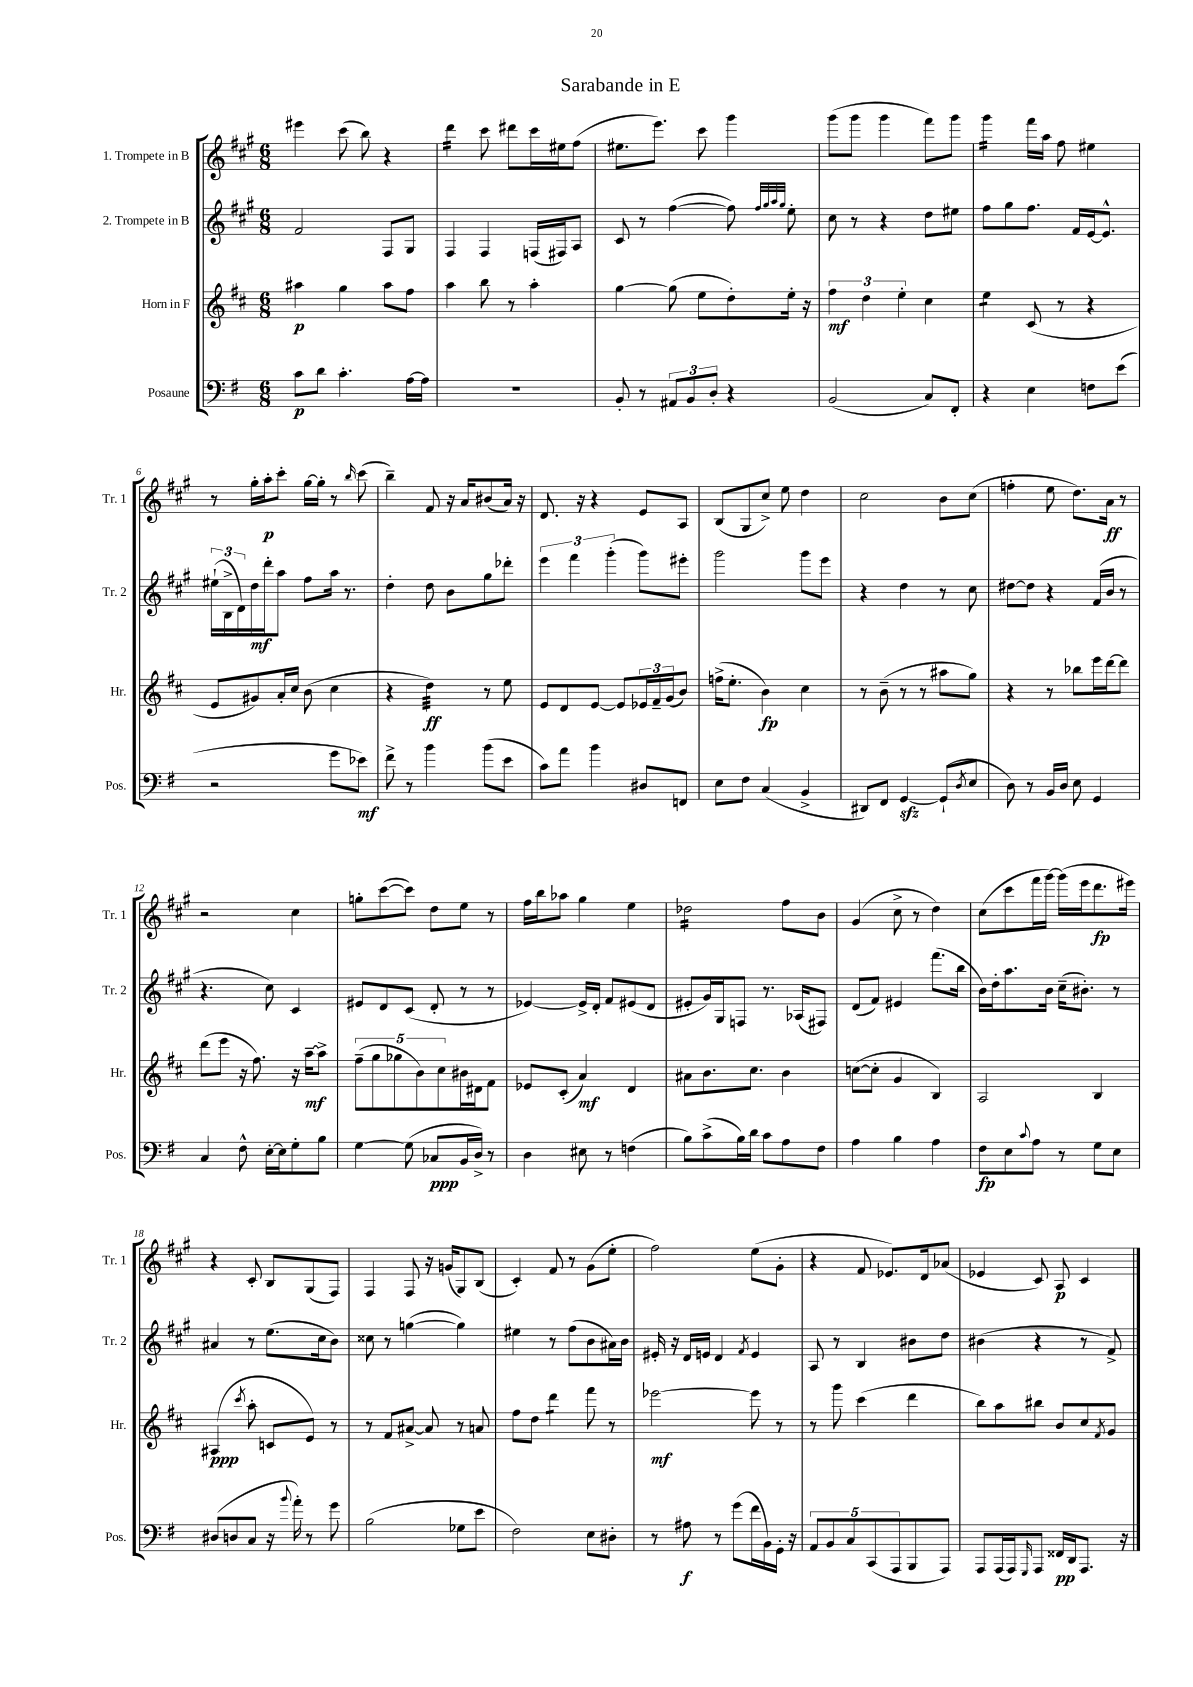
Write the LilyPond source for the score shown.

\header { title = "Sarabande in E" }
<<
\new StaffGroup <<
\new Staff = "s0" \with { instrumentName = "1. Trompete in B" shortInstrumentName = "Tr. 1" } {
    \clef treble \key a \major \numericTimeSignature \time 6/8
    eis'''4 cis'''8( b''8) r4 |
    d'''4:16 cis'''8 dis'''8 cis'''16 eis''16 fis''8( |
    eis''8. e'''8.) cis'''8 gis'''4 |
    gis'''8( gis'''8 gis'''4 fis'''8) gis'''8 |
    gis'''4:16 fis'''16 a''16 fis''8 eis''4 |
    r8 gis''16-. a''16-.\p cis'''8-. gis''16~ gis''16-. r8 \grace { b''16 } cis'''8( |
    b''4--) fis'8 r16 a'16 bis'8( a'16) r16 |
    d'8. r16 r4 e'8 a8 |
    b8( gis8 cis''8->) e''8 d''4 |
    cis''2 b'8 cis''8( |
    f''4-. e''8 d''8.) a'16\ff r8 |
    r2 cis''4 |
    g''8-. cis'''8~( cis'''8) d''8 e''8 r8 |
    fis''16 b''16 aes''8 gis''4 e''4 |
    des''2:16 fis''8 b'8 |
    gis'4( cis''8-> r8 d''4) |
    cis''8( cis'''8 fis'''16 gis'''16~) gis'''16( e'''16 d'''8.\fp eis'''16) |
    r4 cis'8-. b8 gis8( fis8) |
    fis4 fis8 r16 g'16( gis8) b8( |
    cis'4-.) fis'8 r8 gis'8( e''8-. |
    fis''2) e''8( gis'8-. |
    r4 fis'8 ees'8.) d'16 aes'8( |
    ees'4 cis'8) a8\p cis'4 \bar "|." |
}
\new Staff = "s1" \with { instrumentName = "2. Trompete in B" shortInstrumentName = "Tr. 2" } {
    \clef treble \key a \major \numericTimeSignature \time 6/8
    fis'2 fis8 gis8 |
    fis4 fis4 f16( fis16) a8 |
    cis'8 r8 fis''4~( fis''8) \grace { fis''32 gis''32 a''32 gis''32 } e''8-. |
    cis''8 r8 r4 d''8 eis''8 |
    fis''8 gis''8 fis''8. fis'16 e'16~ e'8.-^ |
    \tuplet 3/2 { eis''16-!( b16-> d'16) } d''16\mf d'''16-. a''8 fis''8 a''16 r8. |
    d''4-. d''8 b'8 gis''8 des'''8-. |
    \tuplet 3/2 { e'''4 fis'''4 gis'''4-.( } gis'''8) eis'''8-. |
    gis'''2 gis'''8 e'''8 |
    r4 d''4 r8 cis''8 |
    dis''8~ dis''8 r4 fis'16( b'16 r8 |
    r4. cis''8) cis'4 |
    eis'8 d'8 cis'8( d'8-. r8 r8 |
    ees'4~) ees'16-> d'16-. fis'8 eis'8( d'8 |
    eis'8-. gis'16) gis16 f8 r8. aes16( fis8) |
    d'8( fis'8) eis'4 fis'''8.( b''16 |
    b'16) d''16-. a''8. b'16 cis''16--( bis'8.-.) r8 |
    ais'4 r8 e''8.( cis''16 b'8) |
    cisis''8 r8 g''4~( g''4) |
    eis''4 r8 fis''8( b'8 ais'16) b'16 |
    eis'16-. r16 d'16 e'16 d'4 \acciaccatura { fis'8 } e'4 |
    a8 r8 b4 bis'8 d''8 |
    bis'4( r4 r8 fis'8->) \bar "|." |
}
\new Staff = "s2" \with { instrumentName = "Horn in F" shortInstrumentName = "Hr." } {
    \clef treble \key d \major \numericTimeSignature \time 6/8
    ais''4\p g''4 ais''8 fis''8 |
    a''4 b''8 r8 a''4-. |
    g''4~ g''8( e''8 d''8-.) e''16-. r16 |
    \tuplet 3/2 { fis''4\mf d''4 e''4-. } cis''4 |
    e''4:8 cis'8( r8 r4 |
    e'8 gis'8) a'16-. cis''16 b'8( cis''4 |
    r4 d''4:32\ff) r8 e''8 |
    e'8 d'8 e'8~ e'8 \tuplet 3/2 { ees'16 fis'16-- g'16( } b'8) |
    f''16->( e''8.-. b'4\fp) cis''4 |
    r8 b'8--( r8 r8 ais''8 g''8) |
    r4 r8 bes''8 e'''16 d'''16~ d'''8 |
    d'''8( e'''8 r16 fis''8.) r16 a''16~--\mf a''8-> |
    \tuplet 5/4 { fis''8--( g''8 ges''8 b'8) cis''8 } bis'16 dis'16 fis'8 |
    ees'8 cis'8-.( a'4\mf) d'4 |
    ais'8 b'8. cis''8. b'4 |
    c''8~( c''8-. g'4 b4) |
    a2 b4 |
    ais4\ppp( \acciaccatura { cis'''8 } a''8-. c'8 e'8) r8 |
    r8 fis'8 ais'8~-> ais'8 r8 a'8 |
    fis''8 d''8 d'''4:8 fis'''8 r8 |
    ees'''2~\mf ees'''8 r8 |
    r8 g'''8 cis'''4( d'''4 |
    b''8) a''8 bis''8 b'8 cis''8 \acciaccatura { fis'8 } g'8 \bar "|." |
}
\new Staff = "s3" \with { instrumentName = "Posaune" shortInstrumentName = "Pos." } {
    \clef bass \key g \major \numericTimeSignature \time 6/8
    c'8\p d'8 c'4.-. a16~ a16 |
    R2. |
    b,8-. r8 \tuplet 3/2 { ais,8 b,8 d8-. } r4 |
    b,2( c8) fis,8-. |
    r4 e4 f8 e'8( |
    r2 g'8 ees'8\mf) |
    fis'8-> r8 b'4 b'8( e'8 |
    c'8) a'8 b'4 dis8 f,8 |
    e8 fis8 c4( b,4-> |
    dis,8) fis,8 g,4~\sfz g,8-!( \acciaccatura { d8 } e8 |
    d8) r8 b,16 d16 e8 g,4 |
    c4 fis8-^ e16~-. e16 g8-. b8 |
    g4~ g8( ces8\ppp b,16 d16->) r8 |
    d4 eis8 r8 f4( |
    b8) c'8->( b16) d'16 c'8 a8 fis8 |
    a4 b4 a4 |
    fis8\fp e8 \appoggiatura { c'8 } a8 r8 g8 e8 |
    dis8( d8 c8 r16 \appoggiatura { b'8 } a'16-.) r8 g'8 |
    b2( ges8 e'8 |
    fis2) e8 dis8-. |
    r8 ais8\f r8 g'8( fis'16 b,16) g,16-. r16 |
    \tuplet 5/4 { a,8 b,8 c8 c,8( a,,8 } b,,8 a,,8) |
    a,,8 a,,16( a,,16) \grace { g,,16 } a,,8 fisis,16\pp d,16 a,,8. r16 \bar "|." |
}
>>
>>
